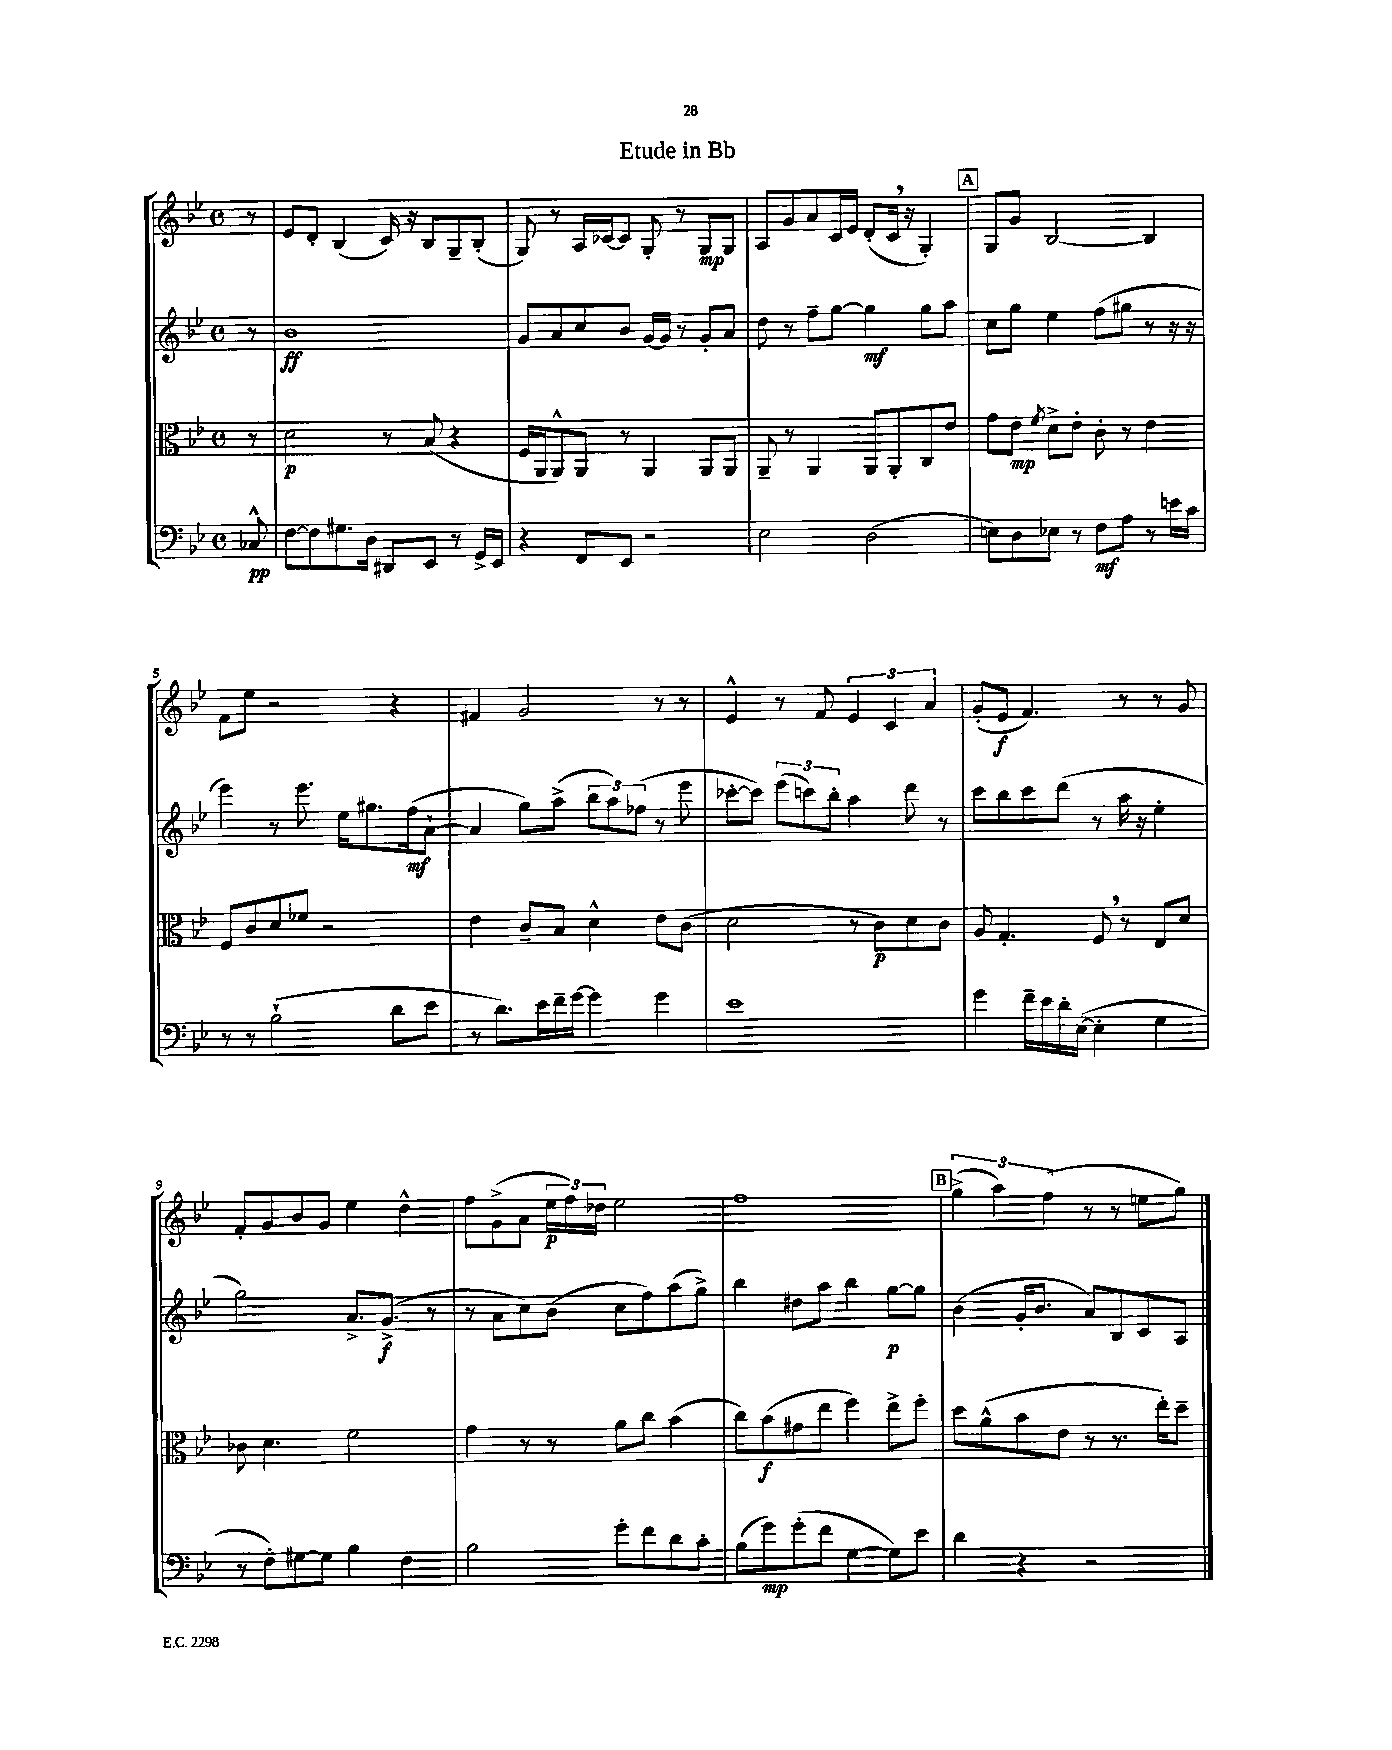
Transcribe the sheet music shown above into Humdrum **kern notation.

**kern	**kern	**kern	**kern
*staff4	*staff3	*staff2	*staff1
*clefF4	*clefC3	*clefG2	*clefG2
*k[b-e-]	*k[b-e-]	*k[b-e-]	*k[b-e-]
*M4/4	*M4/4	*M4/4	*M4/4
*met(c)	*met(c)	*met(c)	*met(c)
8C-^^/	8r	8r	8r
=	=	=	=
[8F\L	2d\	1b-	8e-/L
8F\]	.	.	8d'/J
8.G#\	.	.	(4B-/
16D\Jk	.	.	.
8DD#/L	8r	.	16c/)
.	.	.	16r
8EE-/J	(8B-/	.	8B-/L
8r	4r	.	8G~/
16GG^/LL	.	.	(8B-'/J
16EE-/JJ	.	.	.
=	=	=	=
4r	16F/LL	8g/L	8G/)
.	16AA/J	.	.
.	8AA^^/)	8a/	8r
8FF/L	8AA/J	8cc/	16A/LL
.	.	.	[16c-/J
8EE-/J	8r	8b-/J	8c-/]J
2r	4AA/	[16g/LL	8G'/
.	.	16g/]JJ	.
.	.	8r	8r
.	8AA/L	8g'/L	8G/L
.	8AA/J	8a/J	8G/J
=	=	=	=
2E-\	8AA~/	8dd\	8A/L
.	8r	8r	8g/
.	4AA/	8ff~\L	8a/
.	.	[8gg\J	16c/L
.	.	.	16e-/JJ
(2D\	8AA/L	4gg\]	(8d'/L
.	8AA'/	.	16c/Jk
.	.	.	16r
.	8C/	8gg\L	4G'/)
.	8e-/J	8aa\J	.
=	=	=	=
8E\L)	8g\L	8cc\L	8G/L
8D\	8e-\J	8gg\J	8g/J
.	8qf/	.	.
8E-\J	8d^\L	4ee-\	[2B-/
8r	8e-'\J	.	.
8F\L	8c'\	(8ff\L	.
8A\J	8r	8gg#\J	.
8r	4e-\	8r	4B-/]
16e\LL	.	16r	.
16c\JJ	.	16r	.
=	=	=	=
8r	8F/L	4eee-\)	8f\L
8r	8c/	.	8ee-\J
(2B-`\	8d/	8r	2r
.	8f-/J	8.eee-\	.
.	2r	.	.
.	.	16ee-\LK	.
.	.	8.gg#\	.
8d\L	.	.	4r
.	.	(16ff\k	.
8e-\J	.	[8a`\J	.
=	=	=	=
8r	4e-\	4a/]	4f#/
8.d\L)	.	.	.
.	8c~/L	8gg\L)	2g/
16e-\L	.	.	.
16f~\	8B-/J	(8aa^\J	.
[16g\JJ	.	.	.
4g\]	4d^^\	12bb-\L	.
.	.	12aa\)	.
.	.	(12ff-\J	.
4g\	8e-\L	8r	8r
.	(8c\J	8eee-\	8r
=	=	=	=
1e-	2d\	[8ccc-'\L	4e-^^/
.	.	8ccc-\]J)	.
.	.	(12eee-\L	8r
.	.	12ccc\)	.
.	.	.	8f/
.	.	12bb-'\J	.
.	8r	4aa\	6e-/
.	8c\L)	.	.
.	.	.	6c/
.	8d\	8ddd\	.
.	.	.	6a/
.	8c\J	8r	.
=	=	=	=
4g\	8A/	8ccc\L	(8g'/L
.	4.G'/	8bb-\	8e-/J
16f~\LL	.	8ccc\	4.f/)
16e-\	.	.	.
16d'\	.	(8ddd\J	.
([16E-\JJ	.	.	.
4E-'\]	8F/	8r	.
.	8r	16aa\	8r
.	.	16r	.
4G\	8E-/L	4ee-'\	8r
.	8d/J	.	8g/
=	=	=	=
8r	8c-\	2gg\)	8f'/L
8F'\L)	4.d\	.	8g/
[8G#\	.	.	8b-/
8G#\]J	.	.	8g/J
4B-\	2f\	8.a^/L	4ee-\
.	.	(8.g^/J	.
4F\	.	.	4dd^^\
.	.	8r	.
=	=	=	=
2B-\	4g\	8r	8ff\L
.	.	8a\L	(8g^\
.	8r	8cc\)	8a\J
.	8r	(8b-\J	24ee-\LL
.	.	.	24ff\)
.	.	.	24dd-\JJ
8g'\L	8a\L	8cc\L	2ee-\
8f\	8cc\J	8ff\)	.
8d\	(4b-\	(8aa\	.
8c'\J	.	8gg^\J)	.
=	=	=	=
(8B-\L	8cc\L)	4bb-\	1ff
8g\)	(8b-\	.	.
(8g'\	8g#\	8dd#\L	.
8f\J	8ee-\J	8aa\J	.
[4G\	4ff\)	4bb-\	.
8G\]L)	8ee-^\L	[8gg\L	.
8e-\J	8ff'\J	8gg\]J	.
=	=	=	=
4d\	8dd\L	(4b-\	(6gg^\
.	(8a^^\	.	.
.	.	.	6aa\)
4r	8b-\	16g'/LK	.
.	.	8.b-/J	.
.	.	.	(6ff\
.	8e-\J	.	.
2r	8r	8a/L)	8r
.	8.r	8B-/	8r
.	.	8c/	8ee\L
.	16ee-'\LK)	.	.
.	8dd~\J	8A/J	8gg\J)
==	==	==	==
*-	*-	*-	*-
